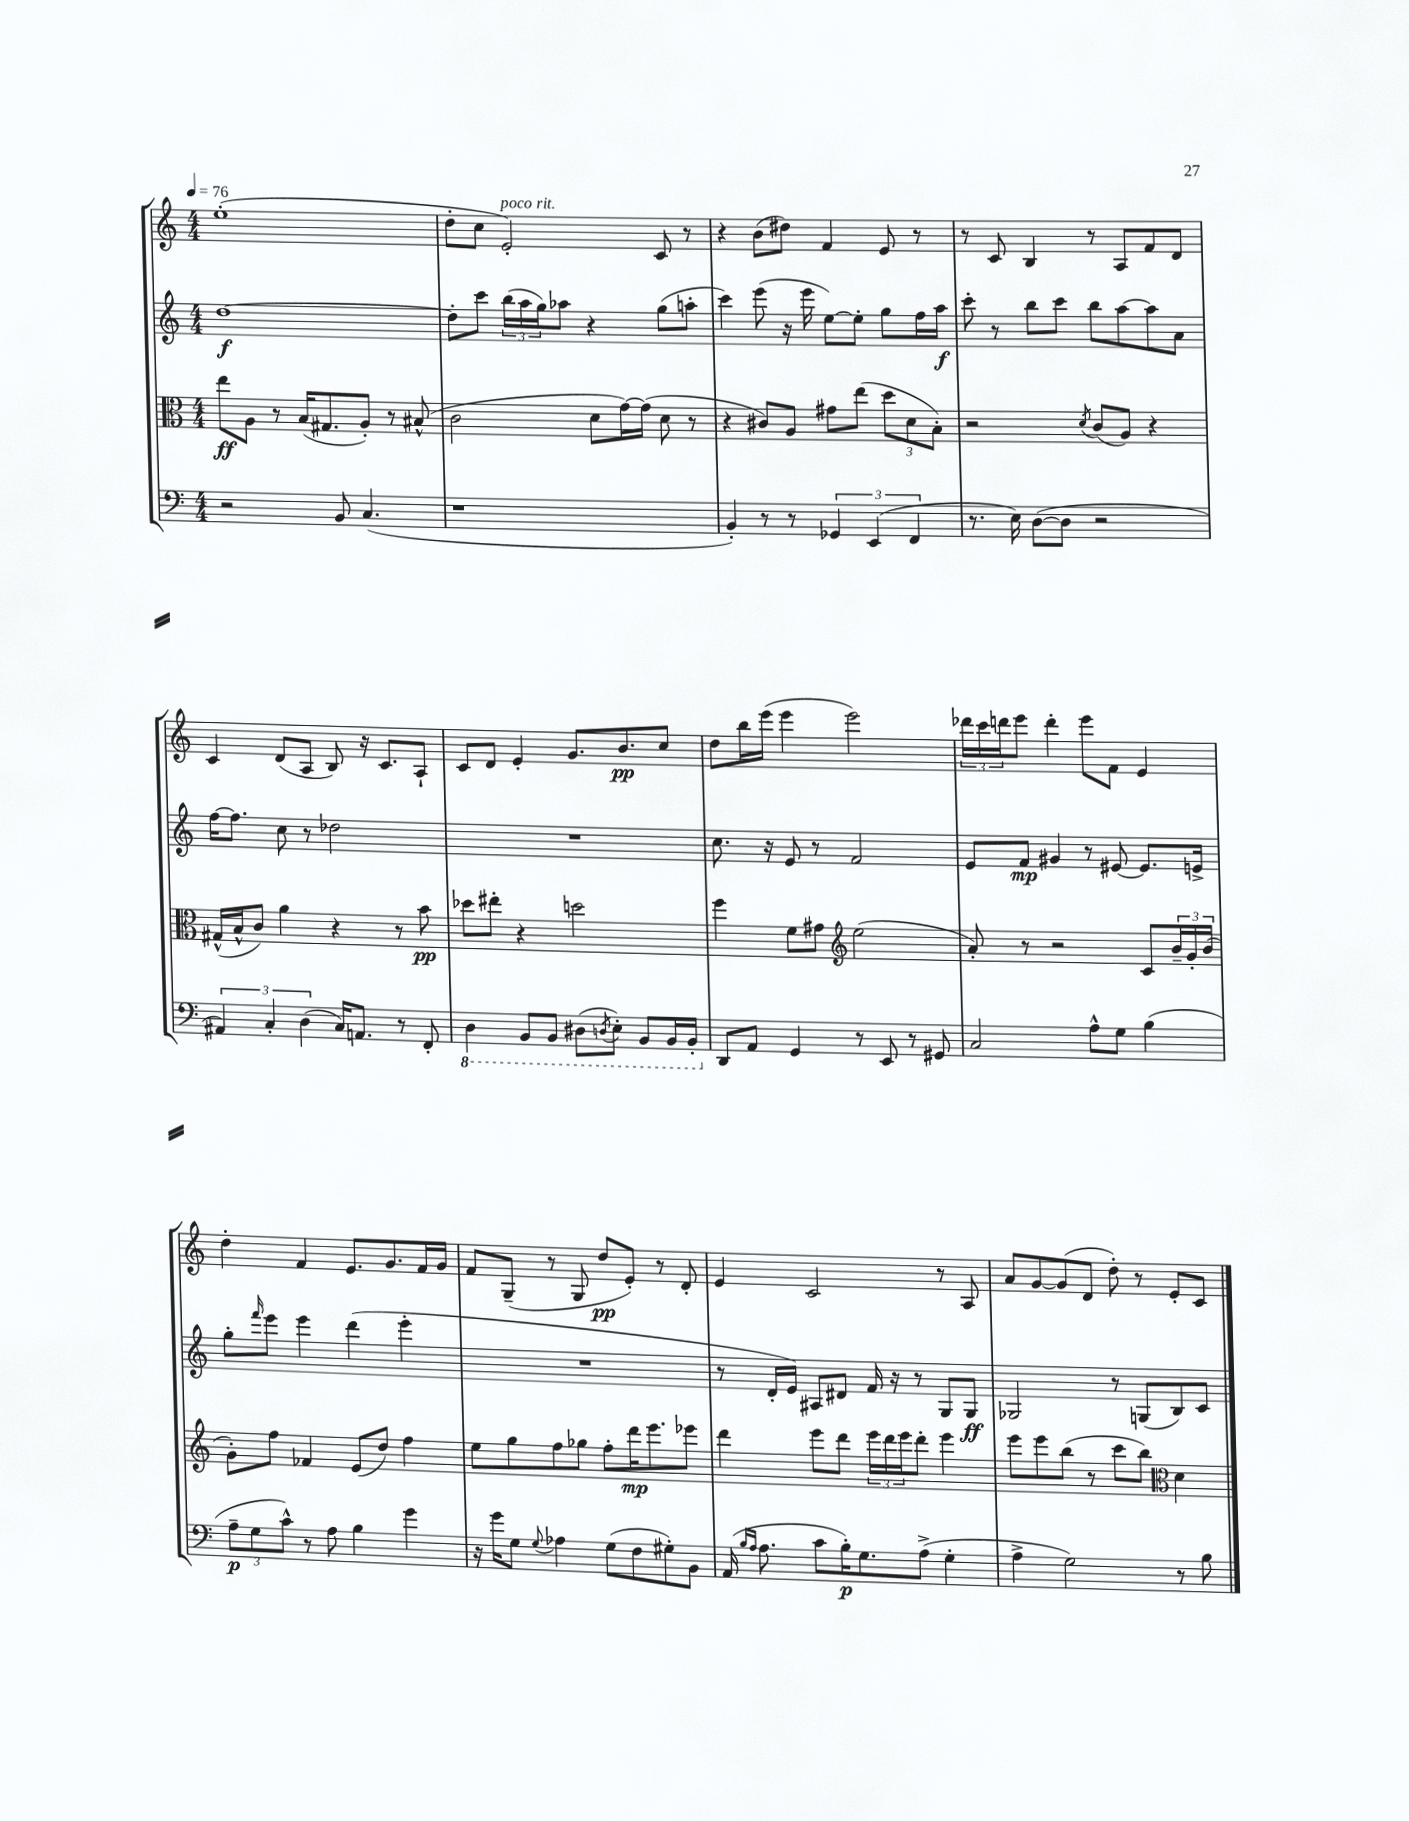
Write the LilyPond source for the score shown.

<<
\new StaffGroup <<
\new Staff = "s0" {
    \clef treble \key c \major \numericTimeSignature \time 4/4 \tempo 4 = 76
    e''1-.( |
    d''8-. c''8 e'2-.^\markup { \italic "poco rit." }) c'8 r8 |
    r4 b'8( dis''8) f'4 e'8 r8 |
    r8 c'8 b4 r8 a8 f'8 d'8 |
    c'4 d'8( a8 b8) r16 c'8. a8-! |
    c'8 d'8 e'4-. g'8. b'8.\pp c''8 |
    d''8 b''16 e'''16( e'''4 e'''2) |
    \tuplet 3/2 { des'''16 c'''16 d'''16 } e'''8 d'''4-. e'''8 f'8 e'4 |
    d''4-. f'4 e'8. g'8. f'16 g'16 |
    f'8 g8--( r8 g8 d''8\pp e'8-.) r8 d'8-. |
    e'4 c'2 r8 a8 |
    a'8 g'8~ g'8( d'8 d''8-.) r8 e'8-. c'8 \bar "|." |
}
\new Staff = "s1" {
    \clef treble \key c \major \numericTimeSignature \time 4/4
    d''1~\f |
    d''8-. c'''8 \tuplet 3/2 { b''16( a''16 g''16) } aes''8 r4 g''8( a''8-. |
    c'''4) e'''8( r16 e'''16 e''8~) e''8-. g''8 f''16 a''16\f |
    c'''8-. r8 b''8 c'''8 b''8 a''8~ a''8 a'8 |
    f''16~ f''8. c''8 r8 des''2 |
    R1 |
    c''8. r16 e'8 r8 f'2 |
    e'8 f'8\mp gis'4 r8 eis'8~ eis'8. e'16-> |
    g''8-. \grace { f'''16 } e'''8 e'''4 d'''4( e'''4-. |
    R1 |
    r8 d'16-. e'16) ais8 dis'8 f'16 r16 r8 g8 g8\ff |
    ges2 r8 g8( b8) c'8 \bar "|." |
}
\new Staff = "s2" {
    \clef alto \key c \major \numericTimeSignature \time 4/4
    e''8\ff a8 r8 b16( gis8. a8-.) r8 bis8-^( |
    c'2 d'8 g'16~) g'16( d'8 r8 |
    r4 cis'8) a8 gis'8 e''8( \tuplet 3/2 { d''8 d'8 b8-.) } |
    r2 \acciaccatura { d'8 } c'8( a8) r4 |
    gis16-^( b16-^ c'8) a'4 r4 r8 b'8\pp |
    des''8 eis''8-. r4 d''2 |
    f''4 f'8 gis'8 \clef treble e''2( |
    a'8-.) r8 r2 c'8 \tuplet 3/2 { b'16-- g'16-. b'16( } |
    g'8-.) f''8 fes'4 e'8( d''8) f''4 |
    e''8 g''8 f''8 ges''8 f''8-. d'''16\mp e'''8. ees'''8 |
    d'''4 e'''8 d'''8 \tuplet 3/2 { e'''16 d'''16 e'''16 } d'''8-. e'''4 |
    e'''8 e'''8 b''8( r8 c'''8 b''8) \clef alto d'4 \bar "|." |
}
\new Staff = "s3" {
    \clef bass \key c \major \numericTimeSignature \time 4/4
    r2 b,8 c4.( |
    r1 |
    b,4-.) r8 r8 \tuplet 3/2 { ges,4 e,4( f,4 } |
    r8. e16) d8~( d8 r2 |
    \tuplet 3/2 { ais,4) c4-. d4( } c16) a,8. r8 f,8-. |
    \ottava #-1 d,4 b,,8 b,,8 dis,8( \acciaccatura { d,8 } e,8-.) b,,8 b,,16 b,,16-. \ottava #0 |
    d,8 a,8 g,4 r8 e,8 r8 gis,8 |
    c2 a8-^ g8 b4( |
    \tuplet 3/2 { a8--\p g8 c'8-^) } r8 a8 b4 g'4 |
    r16 g'16 g8 \appoggiatura { g8 } aes4 g8( f8 gis8-.) b,8 |
    a,16( \grace { b16 a16 } a8. c'8 b16-.\p) g8. a8->( g4-. |
    a4-> g2) r8 b8 \bar "|." |
}
>>
>>
\layout { \context { \Score \remove "Bar_number_engraver" } }
